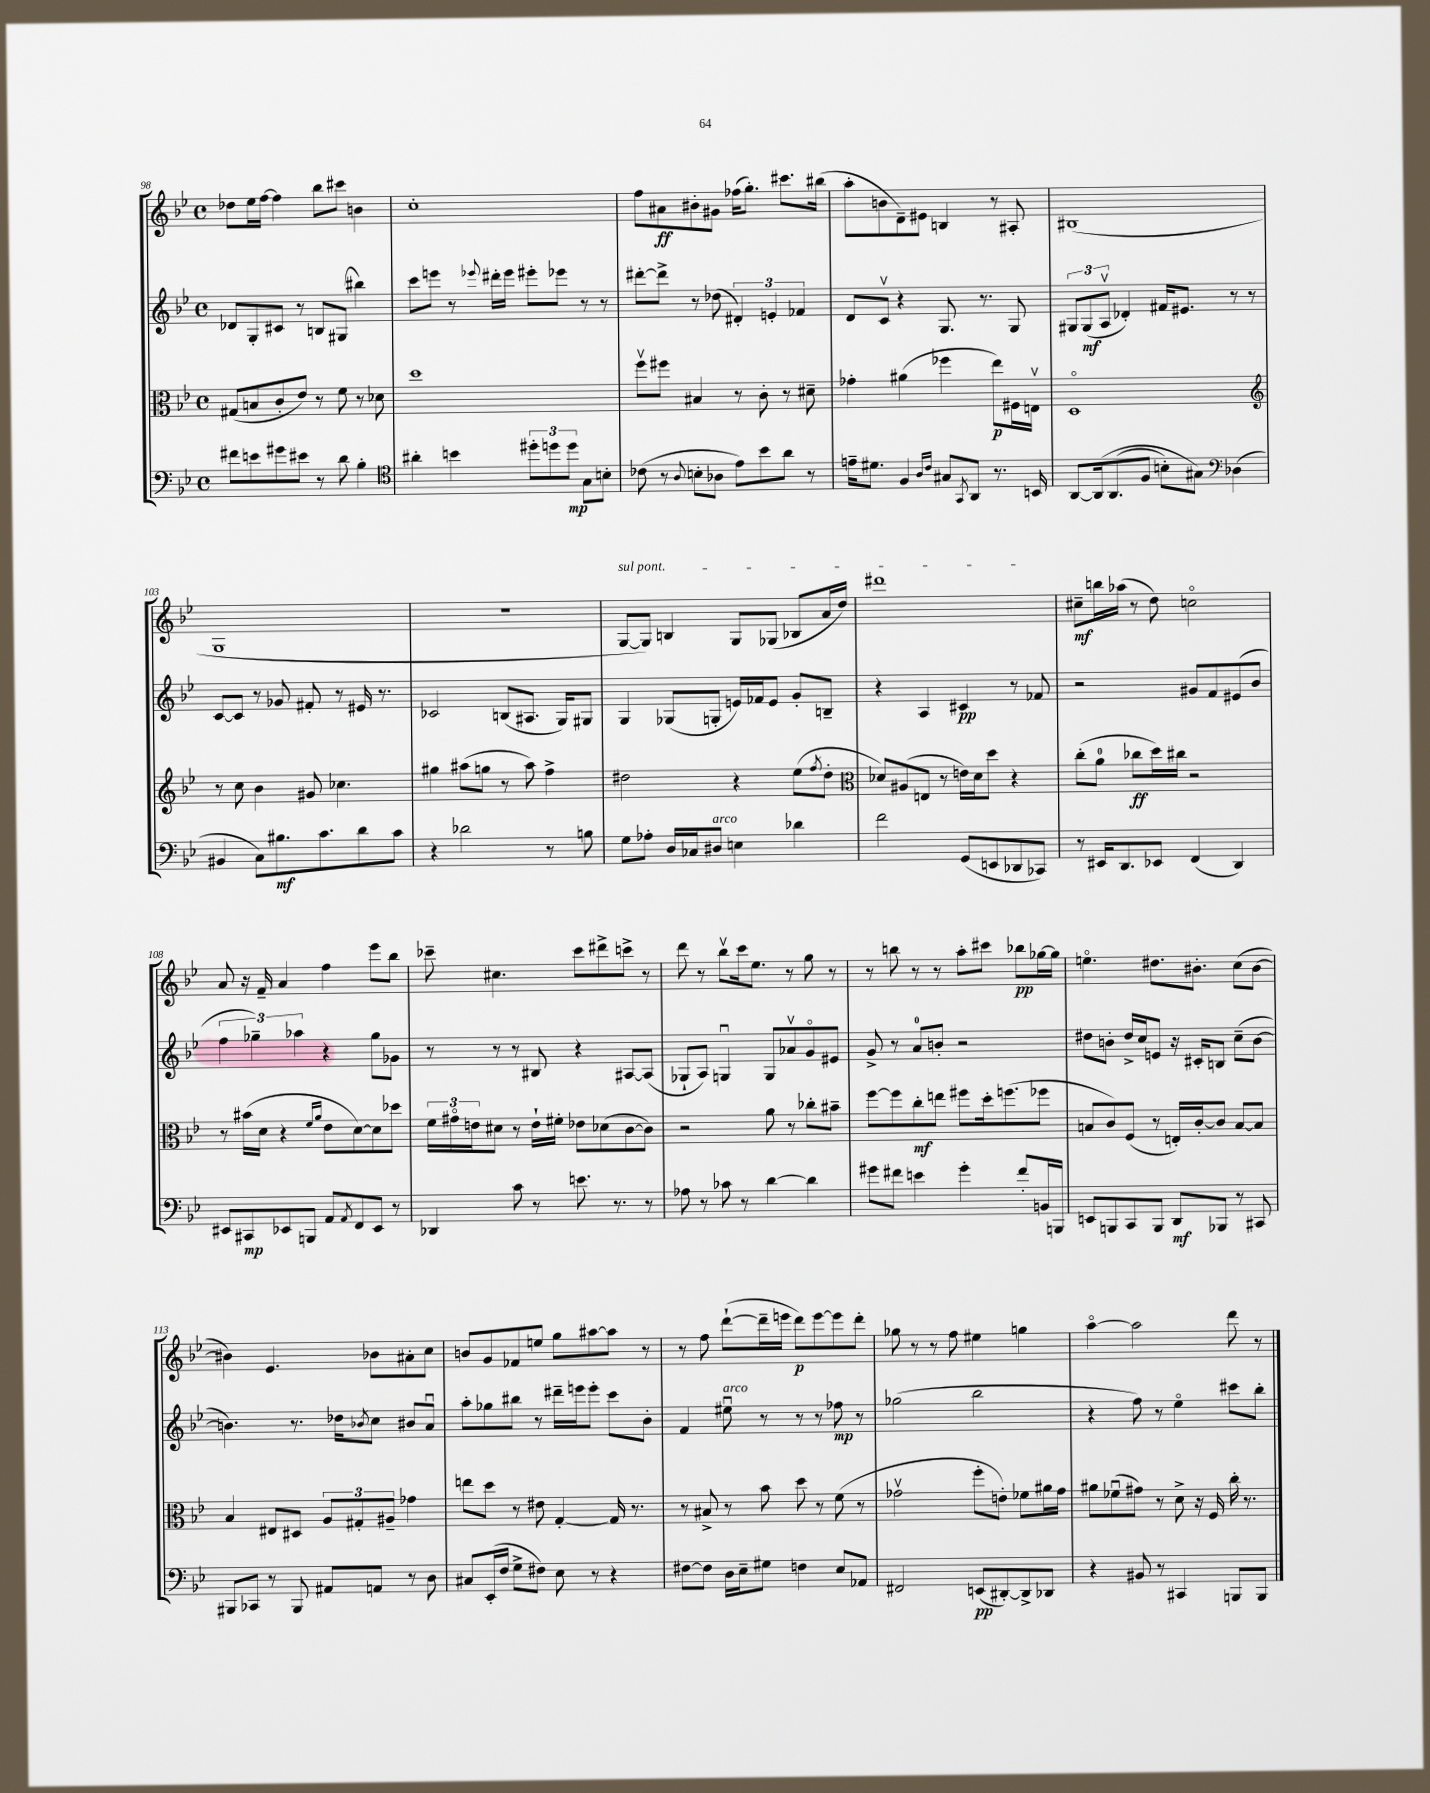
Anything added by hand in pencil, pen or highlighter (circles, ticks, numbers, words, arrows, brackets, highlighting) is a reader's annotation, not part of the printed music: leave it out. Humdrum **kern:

**kern	**dynam	**kern	**dynam	**kern	**dynam	**kern	**dynam
*part4	*part4	*part3	*part3	*part2	*part2	*part1	*part1
*staff4	*staff4	*staff3	*staff3	*staff2	*staff2	*staff1	*staff1
*clefF4	*	*clefC3	*	*clefG2	*	*clefG2	*
*k[b-e-]	*	*k[b-e-]	*	*k[b-e-]	*	*k[b-e-]	*
*M4/4	*	*M4/4	*	*M4/4	*	*M4/4	*
*met(c)	*	*met(c)	*	*met(c)	*	*met(c)	*
=98	=98	=98	=98	=98	=98	=98	=98
8f#X\L	.	(8G#X/L	.	8d-X/L	.	8dd-X\L	.
8en\	.	8Bn/	.	8G'/	.	16ee-\L	.
.	.	.	.	.	.	[16ff\JJ	.
8g#X\	.	8c'/	.	8c#X/J	.	4ff\]	.
8e#X\J	.	8e-/J)	.	8r	.	.	.
8r	.	8r	.	8Bn/L	.	8bb-\L	.
8d\	.	8f\	.	(8G#X/J	.	8ccc#X\J	.
4B-'\	.	8r	.	4bb#X\)	.	4bn\	.
.	.	8d-X\	.	.	.	.	.
=99	=99	=99	=99	=99	=99	=99	=99
*clefC4	*	*	*	*	*	*	*
4a#X'\	.	1dd	.	8ccc\L	.	1cc'	.
.	.	.	.	8eeen\J	.	.	.
4bn\	.	.	.	8r	.	.	.
.	.	.	.	8qqeee-X/	.	.	.
.	.	.	.	16ddd#X'\LL	.	.	.
.	.	.	.	16eee-\JJ	.	.	.
12dd#X'\L	.	.	.	8eee#X'\L	.	.	.
12ddn\	.	.	.	.	.	.	.
.	.	.	.	8eee-X\J	.	.	.
12dd\J	mp	.	.	.	.	.	.
8G\L	.	.	.	8r	.	.	.
8Bn'\J	.	.	.	8r	.	.	.
=100	=100	=100	=100	=100	=100	=100	=100
(8c-X\	.	8ffv\L	.	[8ddd#X'\L	.	8ff\L	.
8r	.	8ff#X\J	.	8ddd#^\J]	.	8a#X\	ff
8qqA/	.	.	.	.	.	.	.
8Bn'\L	.	4B#X/	.	8r	.	8b#X'\	.
8A-X\J	.	.	.	(8dd-X\	.	8g#X\J	.
8e-\L)	.	8r	.	6d#X'/)	.	(16ff-X\KL	.
.	.	.	.	.	.	8.gg'\J)	.
8b-\	.	8c'\	.	.	.	.	.
.	.	.	.	6en'/	.	.	.
8a\J	.	8r	.	.	.	8.ccc#X\L	.
.	.	.	.	6f-X/	.	.	.
8r	.	8d#X~\	.	.	.	.	.
.	.	.	.	.	.	(16bb#X\Jk	.
=101	=101	=101	=101	=101	=101	=101	=101
16en~\KL	.	4g-X'\	.	8d/L	.	8aa'\L	.
8.d#X\J	.	.	.	.	.	.	.
.	.	.	.	8cv/J	.	8bn\	.
4F/	.	(4a#X\	.	4r	.	8d~\)	.
.	.	.	.	.	.	8e#X\J	.
16qqA/LL	.	.	.	.	.	.	.
16qqc/JJ	.	.	.	.	.	.	.
8G#X/L	.	4ff-X\	.	8.G/	.	4Bn/	.
8qGG/	.	.	.	.	.	.	.
8AA/J	.	.	.	.	.	.	.
.	.	.	.	8.r	.	.	.
8.r	.	8ee-\L)	p	.	.	8r	.
.	.	16F#X\L	.	8G/	.	8A#X'/	.
16BBn/	.	16Env\JJ	.	.	.	.	.
=102	=102	=102	=102	=102	=102	=102	=102
[8AA/L	.	1D	.	12G#X/L	.	(1B#X	.
.	.	.	.	(12G#/	mf	.	.
(16AA/k]	.	.	.	.	.	.	.
.	.	.	.	12Av/J	.	.	.
(8.AA/	.	.	.	.	.	.	.
.	.	.	.	4d-X'/)	.	.	.
8F/J	.	.	.	.	.	.	.
8Bn'\L)	.	.	.	16f#X/KL	.	.	.
.	.	.	.	8.e#X/J	.	.	.
8G#X\J)	.	.	.	.	.	.	.
*clefF4	*	*	*	*	*	*	*
(4D-X\	.	.	.	8r	.	.	.
.	.	.	.	8r	.	.	.
!!LO:LB:g=z
=103	=103	=103	=103	=103	=103	=103	=103
*	*	*clefG2	*	*	*	*	*
4BB#X/	.	8r	.	[8c/L	.	1G	.
.	.	8cc\	.	8c/J]	.	.	.
8C\L)	.	4b-\	.	8r	.	.	.
8.B#X\	mf	.	.	8g-X/	.	.	.
.	.	8g#X/	.	8f#X'/	.	.	.
8.c\	.	.	.	.	.	.	.
.	.	4.cc-X\	.	8r	.	.	.
8d\	.	.	.	16e#X/	.	.	.
.	.	.	.	8.r	.	.	.
8c\J	.	.	.	.	.	.	.
=104	=104	=104	=104	=104	=104	=104	=104
4r	.	4gg#X\	.	2c-X/	.	1r	.
2d-X\	.	(8aa#X\L	.	.	.	.	.
.	.	8ggn\J	.	.	.	.	.
.	.	8r	.	(8Bn/L	.	.	.
.	.	8aa#\)	.	8.A#X/J	.	.	.
8r	.	4ff^\	.	.	.	.	.
.	.	.	.	16G/KL)	.	.	.
8Bn\	.	.	.	8G#X/J	.	.	.
=105	=105	=105	=105	=105	=105	=105	=105
!	!	!	!	!	!	!LO:TX:a:i:t=sul pont.	!
8G\L	.	2dd#X\	.	4G/	.	[8G/L	.
8A-X'\J	.	.	.	.	.	8G/J])	.
16D/LL	.	.	.	(8G-X/L	.	4Bn/	.
16C-X/J	.	.	.	.	.	.	.
!LO:TX:a:i:t=arco	!	!	!	!	!	!	!
8D#X/J	.	.	.	8Gn'/J	.	.	.
4En\	.	4r	.	16en/LL)	.	8G/L	.
.	.	.	.	16f-X/J	.	.	.
.	.	.	.	8e/J	.	(8G-X/J	.
4d-X\	.	(8ee-\L	.	8g'/L	.	8B-X/L	.
.	.	8qff/	.	.	.	.	.
.	.	8dd#'\J	.	8Bn~/J	.	16a/L	.
.	.	.	.	.	.	16dd/JJ)	.
=106	=106	=106	=106	=106	=106	=106	=106
*	*	*clefC3	*	*	*	*	*
2f\	.	8d-X/L)	.	4r	.	1ddd#X	.
.	.	(8A#X/	.	.	.	.	.
.	.	8En/J	.	4A/	.	.	.
.	.	8r	.	.	.	.	.
(8GG/L	.	16en\LL)	.	4c#X/	pp	.	.
.	.	16d-\J	.	.	.	.	.
8EEn/	.	8dd\J	.	.	.	.	.
8DD-X/	.	4r	.	8r	.	.	.
8CC-X/J)	.	.	.	8f-X/	.	.	.
=107	=107	=107	=107	=107	=107	=107	=107
8r	.	(8cc'\L	.	2r	.	8cc#X~\L	mf
16EE#X/KL	.	8a\J	.	.	.	16bbn\L	.
8.DD/	.	.	.	.	.	(16aa-X\JJ	.
.	.	8cc-X\L	ff	.	.	8r	.
8EE-X/J	.	16dd\L)	.	.	.	8dd\)	.
.	.	16cc#X\JJ	.	.	.	.	.
(4FF/	.	2r	.	8g#X/L	.	2ccn\	.
.	.	.	.	8f/	.	.	.
4DD/)	.	.	.	(8e#X/	.	.	.
.	.	.	.	8b-/J	.	.	.
!!LO:LB:g=z
=108	=108	=108	=108	=108	=108	=108	=108
8EE#X/L	.	8r	.	6ff\	.	8a/	.
8CC#X/	mp	(16b#X\LL	.	.	.	16r	.
.	.	.	.	6gg-X~\)	.	.	.
.	.	16d\JJ	.	.	.	16f~/	.
8EE-X/	.	4r	.	.	.	4a/	.
.	.	.	.	6aa-X\	.	.	.
8BBBn/J	.	.	.	.	.	.	.
.	.	16qqf/LL	.	.	.	.	.
.	.	16qqa/JJ	.	.	.	.	.
8AA/L	.	8e-\L	.	4r	.	4ff\	.
8qAA/	.	.	.	.	.	.	.
8FF/	.	[8d\)	.	.	.	.	.
8EE-/J	.	8d\]	.	8gg-\L	.	8eee-\L	.
8r	.	8dd-X\J	.	8g-X\J	.	8bb-\J	.
=109	=109	=109	=109	=109	=109	=109	=109
4DD-X/	.	24f\LL	.	8r	.	8ccc-X~\	.
.	.	24g#X\	.	.	.	.	.
.	.	24en\J	.	.	.	.	.
.	.	8d#X\J	.	8r	.	4.cc#X\	.
8c\	.	8r	.	8r	.	.	.
8r	.	16e`\LL	.	8B#X/	.	.	.
.	.	16f#X'\JJ	.	.	.	.	.
8.en\	.	8e-X\L	.	4r	.	8ccc-\L	.
.	.	(8d-X\	.	.	.	8ddd#X^\	.
8.r	.	.	.	.	.	.	.
.	.	[8c\	.	[8A#X/L	.	8cccn^\J	.
8r	.	8c\J])	.	(8A#/J]	.	8r	.
=110	=110	=110	=110	=110	=110	=110	=110
8A-X\	.	2r	.	8G-X`/L	.	8ddd\	.
8r	.	.	.	8A/J)	.	8r	.
8c-X\	.	.	.	4Gnu/	.	8bb-v\L	.
8r	.	.	.	.	.	16ccc\k	.
.	.	.	.	.	.	8.ee-\J	.
[4d\	.	8a\	.	8G/L	.	.	.
.	.	8r	.	8a-Xv/	.	8r	.
4d\]	.	8cc-X'\L	.	8g/	.	8gg\	.
.	.	8b#X~\J	.	8e#X/J	.	8r	.
=111	=111	=111	=111	=111	=111	=111	=111
8g#X\L	.	[8ff\L	.	8g^/	.	8r	.
8f#X\J	.	8ff\]	.	8r	.	8bbn\	.
4en\	.	8cc'\	mf	8a/L	.	8r	.
.	.	8een\J	.	8bn'/J	.	8r	.
4g#'\	.	8ff#X\L	.	2r	.	8aa'\L	.
.	.	16dd'\k	.	.	.	8ccc#X\J	.
.	.	(8.ffn\	.	.	.	.	.
8f#'/L	.	.	.	.	.	8bb-X\L	pp
16BBn/L	.	8ff-X\J	.	.	.	[16gg-X\L	.
16BBBn/JJ	.	.	.	.	.	16gg-\JJ]	.
=112	=112	=112	=112	=112	=112	=112	=112
8EEn/L	.	8Bn/L	.	8dd#X\L	.	4.een\	.
8BBBn/	.	8c/)	.	8bn'\J	.	.	.
8CC/	.	(8F/J	.	16dd#^/LL	.	.	.
.	.	.	.	16cc/J	.	.	.
8BBB/J	.	8r	.	8en/J	.	8.dd#X\L	.
8DD/L	mf	16En'/LL)	.	16r	.	.	.
.	.	[16c'/J	.	16c#X'/KL	.	8.b#X'\J	.
8BBB-X/J	.	8c/J]	.	8Bn/J	.	.	.
8r	.	[8B/L	.	(8cc~\L	.	(8cc\L	.
8CC#X/	.	8B/J]	.	[8b\J	.	[8b#\J	.
!!LO:LB:g=z
=113	=113	=113	=113	=113	=113	=113	=113
8BBB#X/L	.	4B-/	.	4.bn\])	.	4b#X\])	.
8CC-X/J	.	.	.	.	.	.	.
8r	.	8E#X/L	.	.	.	4.e-/	.
8BBB#/	.	8D#X/J	.	8.r	.	.	.
8AA#X/L	.	12A/L	.	.	.	.	.
.	.	.	.	16dd-X\KL	.	.	.
.	.	12G#X'/	.	.	.	.	.
.	.	.	.	8qb-X/	.	.	.
8AAn/J	.	.	.	8cc\J	.	8b-X\L	.
.	.	12A#X~/J	.	.	.	.	.
8r	.	4g-X\	.	8b#X/L	.	8a#X'\	.
8D\	.	.	.	8au/J	.	8cc\J	.
=114	=114	=114	=114	=114	=114	=114	=114
8C#X/L	.	8een\L	.	8aa'\L	.	8bn/L	.
(16EE-'/L	.	8dd\J	.	8gg-X\	.	8g/	.
16F/JJ	.	.	.	.	.	.	.
8G^\L	.	8r	.	8bb#X\J	.	8f-X/	.
8F#X\J)	.	8e#X\	.	8r	.	8een/J	.
8E-\	.	[4G'/	.	16ddd#X~\LL	.	8gg\L	.
.	.	.	.	16eeen\J	.	.	.
8r	.	.	.	8eee'\J	.	[8aa#X\	.
4r	.	16G/]	.	8ccc\L	.	8aa#\J]	.
.	.	8.r	.	.	.	.	.
.	.	.	.	8b-'\J	.	8r	.
=115	=115	=115	=115	=115	=115	=115	=115
[8F#X\L	.	8r	.	4f/	.	8r	.
8F#\J]	.	8B#X^/	.	.	.	8ff\	.
!	!	!	!	!LO:TX:a:i:t=arco	!	!	!
16D\LL	.	8r	.	8ee#Xu\	.	([8ddd`\L	.
16E-~\J	.	.	.	.	.	.	.
8G#X\J	.	8b-\	.	8r	.	16ddd~\L]	.
.	.	.	.	.	.	16eeen\JJ	.
4Fn\	.	8dd\	.	8r	.	8ddd\L)	p
.	.	8r	.	8r	.	[8eee\	.
8E-/L	.	(8f\	.	8ff-X\	mp	8eee\]	.
8AA-X/J	.	8r	.	8r	.	8ddd'\J	.
=116	=116	=116	=116	=116	=116	=116	=116
2FF#X/	.	2g-Xv\	.	(2gg-X\	.	8gg-X\	.
.	.	.	.	.	.	8r	.
.	.	.	.	.	.	8r	.
.	.	.	.	.	.	8ff\	.
(8EEn/L	pp	8ff'\L	.	2bb-\	.	4ee#X\	.
[8DD#X'/)	.	8en'\J)	.	.	.	.	.
8DD#^/]	.	8f-X\L	.	.	.	4ggn\	.
8DD-X/J	.	16a#X\L	.	.	.	.	.
.	.	16g-\JJ	.	.	.	.	.
=117	=117	=117	=117	=117	=117	=117	=117
4r	.	8a#X\L	.	4r	.	[4aa\	.
.	.	(8f-Xu\	.	.	.	.	.
8BB#X/	.	8g#X\J)	.	8ff\)	.	2aa\]	.
8r	.	8r	.	8r	.	.	.
4CC#X/	.	8d^\	.	4ee-\	.	.	.
.	.	16r	.	.	.	.	.
.	.	16F/	.	.	.	.	.
8BBBn/L	.	16cc'\	.	8ccc#X\L	.	8ddd\	.
.	.	8.r	.	.	.	.	.
8BBB/J	.	.	.	8bb-'\J	.	8r	.
==	==	==	==	==	==	==	==
*-	*-	*-	*-	*-	*-	*-	*-
